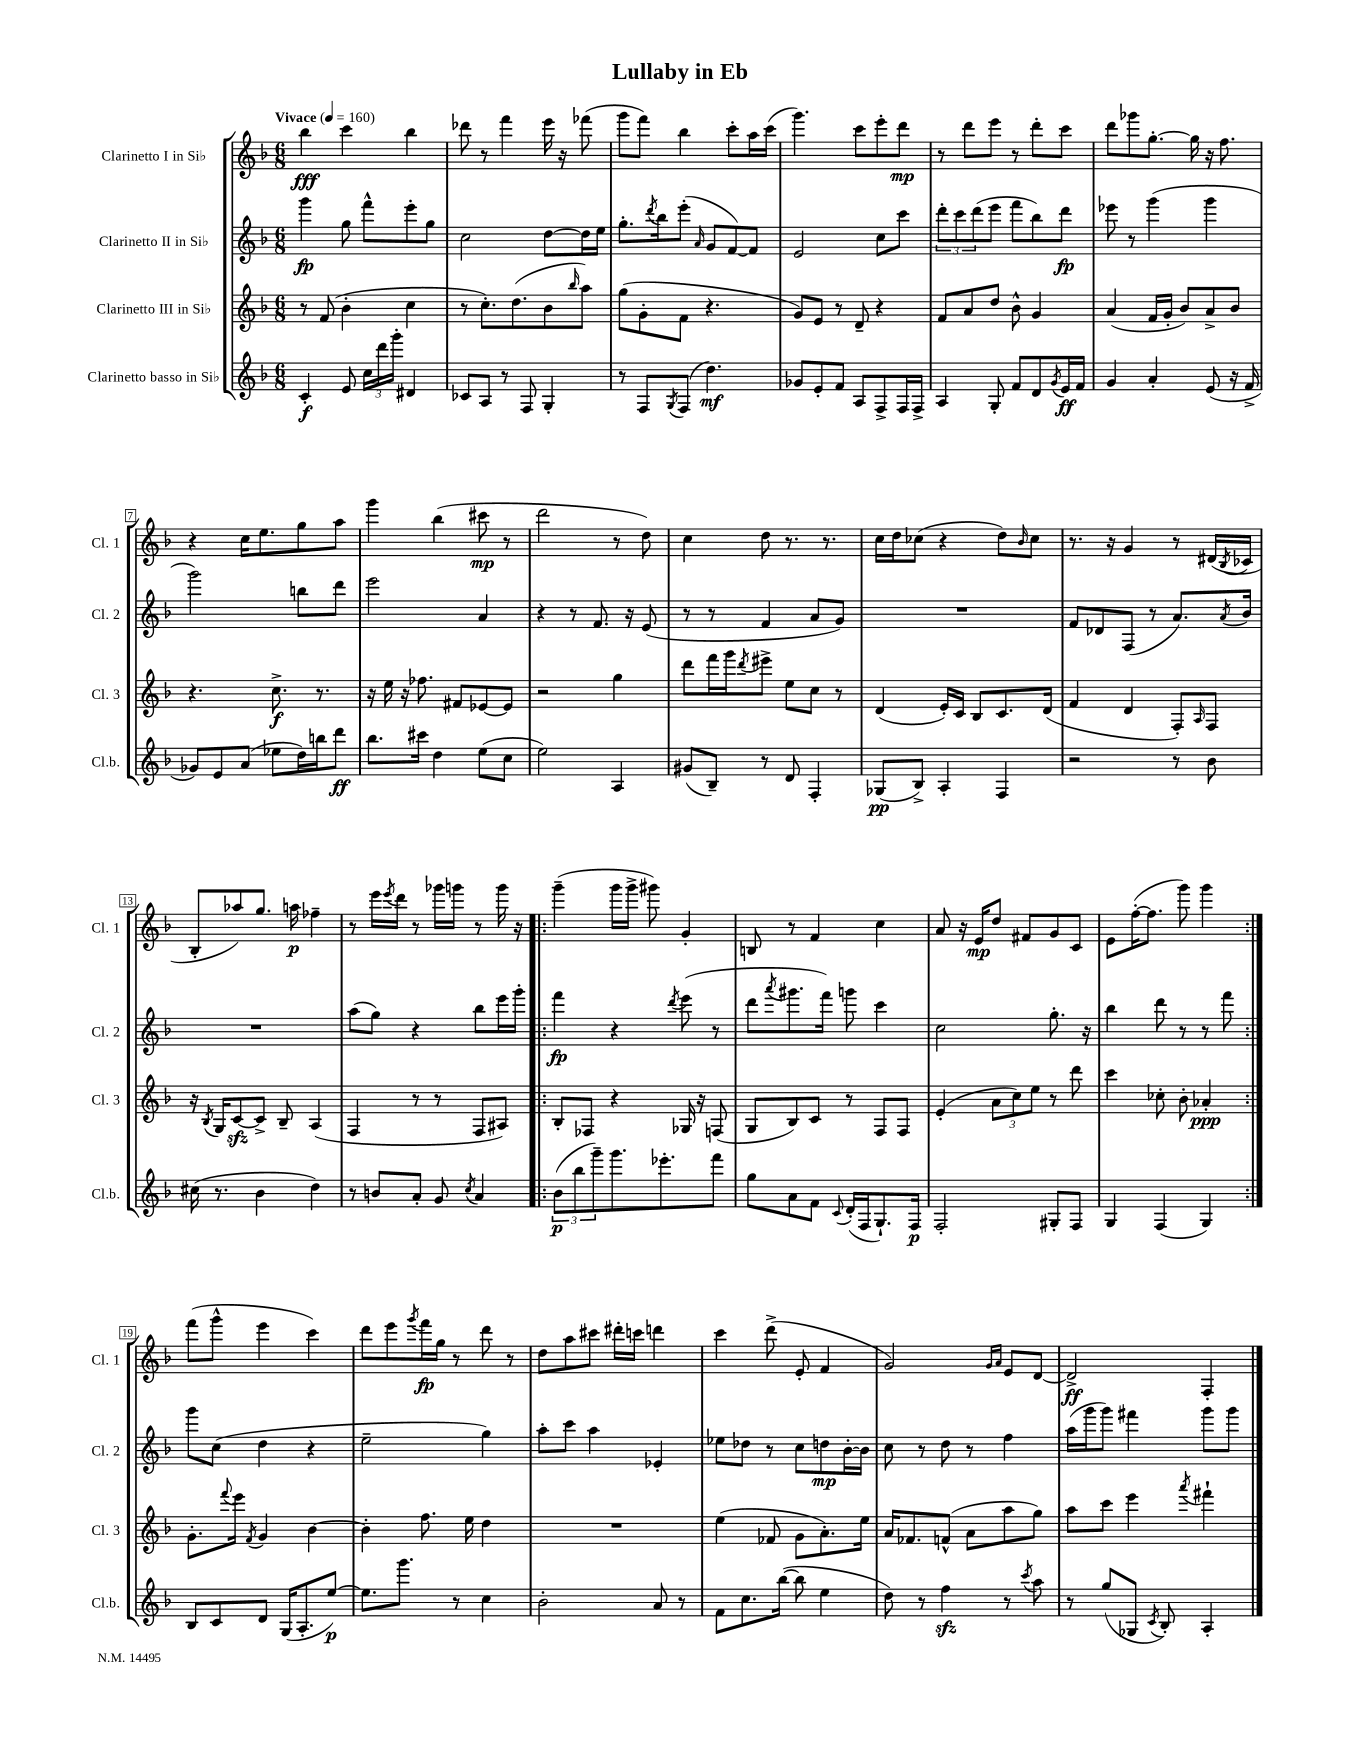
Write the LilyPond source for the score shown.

\header { title = "Lullaby in Eb" }
<<
\new StaffGroup <<
\new Staff = "s0" \with { instrumentName = "Clarinetto I in Sib" shortInstrumentName = "Cl. 1" } {
    \clef treble \key f \major \numericTimeSignature \time 6/8 \tempo "Vivace" 4 = 160
    bes''4\fff c'''4 bes''4 |
    des'''8 r8 f'''4 e'''16 r16 fes'''8( |
    g'''8 f'''8) bes''4 c'''8-. a''16 c'''16( |
    g'''4.) c'''8 e'''8-. d'''8\mp |
    r8 d'''8 e'''8 r8 d'''8-. c'''8 |
    d'''8 ges'''8 g''8.~-. g''16 r16 f''8. |
    r4 c''16 e''8. g''8 a''8 |
    g'''4 bes''4( cis'''8\mp r8 |
    d'''2 r8 d''8) |
    c''4 d''8 r8. r8. |
    c''16 d''16 ces''8( r4 d''8) \grace { bes'16 } ces''8 |
    r8. r16 g'4 r8 dis'16( \acciaccatura { bes8 } ces'16 |
    bes8-. aes''8) g''8. a''16\p fes''4-- |
    r8 e'''16 \acciaccatura { e'''8 } d'''16 r8 ges'''16 g'''16 r8 g'''16 r16 |
    \repeat volta 2 { g'''4--( g'''16 g'''16-> gis'''8) g'4-. |
    b8 r8 f'4 c''4 |
    a'8 r16 e'16\mp d''8 fis'8 g'8 c'8 |
    e'8 f''16~-.( f''8. g'''8) g'''4 | }
    f'''8( g'''8-^ e'''4 c'''4) |
    d'''8 e'''8 \acciaccatura { g'''8 } f'''16\fp g''16 r8 d'''8 r8 |
    d''8 a''8 cis'''8 dis'''16-. c'''16 d'''4 |
    c'''4 d'''8->( e'8-. f'4 |
    g'2) \grace { g'16 a'16 } e'8 d'8~ |
    d'2->\ff f4-. \bar "|." |
}
\new Staff = "s1" \with { instrumentName = "Clarinetto II in Sib" shortInstrumentName = "Cl. 2" } {
    \clef treble \key f \major \numericTimeSignature \time 6/8
    g'''4\fp g''8 f'''8-^ e'''8-. g''8 |
    c''2 d''8~ d''16 e''16 |
    g''8.-. \acciaccatura { d'''8 } bes''16 e'''8-.( \grace { a'16 } g'8 f'8~) f'8 |
    e'2 c''8 c'''8 |
    \tuplet 3/2 { d'''8-. c'''8 d'''8( } e'''8 f'''8 bes''8) d'''8\fp |
    ees'''8 r8 g'''4( g'''4 |
    g'''2) b''8 d'''8 |
    e'''2 a'4 |
    r4 r8 f'8. r16 e'8( |
    r8 r8 f'4 a'8 g'8) |
    R2. |
    f'8 des'8 f8( r8 a'8.) \acciaccatura { a'8 } bes'16 |
    R2. |
    a''8( g''8) r4 bes''8 e'''16 g'''16-. |
    \repeat volta 2 { f'''4\fp r4 \acciaccatura { d'''8 } e'''8( r8 |
    d'''8 \acciaccatura { a'''8 } gis'''8. f'''16) g'''8 c'''4 |
    c''2 g''8.-. r16 |
    bes''4 d'''8 r8 r8 f'''8 | }
    g'''8 c''8( d''4 r4 |
    e''2-- g''4) |
    a''8-. c'''8 a''4 ees'4-. |
    ees''8 des''8 r8 c''8 d''8\mp bes'16~-. bes'16 |
    c''8 r8 d''8 r8 f''4 |
    a''16( g'''16 g'''8) fis'''4 g'''8 g'''8 \bar "|." |
}
\new Staff = "s2" \with { instrumentName = "Clarinetto III in Sib" shortInstrumentName = "Cl. 3" } {
    \clef treble \key f \major \numericTimeSignature \time 6/8
    r8 f'8( bes'4-. c''4 |
    r8 c''8.-.) d''8.( bes'8 \grace { bes''16 } a''8) |
    g''8( g'8-. f'8 r4. |
    g'8) e'8 r8 d'8-- r4 |
    f'8 a'8 d''8 bes'8-^ g'4 |
    a'4( f'16 g'16-. bes'8) a'8-> bes'8 |
    r4. c''8.->\f r8. |
    r16 e''16 r16 fes''8. fis'8 ees'8~ ees'8 |
    r2 g''4 |
    d'''8 f'''16 g'''16 \acciaccatura { d'''8 } eis'''8-> e''8 c''8 r8 |
    d'4( e'16-.) c'16 bes8 c'8. d'16( |
    f'4 d'4 f8-.) \grace { a16 } f8 |
    r16 \acciaccatura { bes8 } g16 c'8~\sfz c'8-> bes8-- a4( |
    f4 r8 r8 f8 ais8) |
    \repeat volta 2 { bes8-. fes8 r4 ges16 r16 f8( |
    g8 bes8) c'8 r8 f8 f8 |
    e'4-.( \tuplet 3/2 { a'8 c''8) e''8 } r8 d'''8 |
    c'''4 ces''8-. bes'8-. aes'4-.\ppp | }
    g'8.-. \appoggiatura { f'''8 } e'''16 \acciaccatura { f'8 } g'4 bes'4~ |
    bes'4-. f''8. e''16 d''4 |
    R2. |
    e''4( fes'8 g'8 a'8.-.) e''16 |
    a'16 fes'8. f'8-^( a'8 a''8 g''8) |
    a''8 c'''8 e'''4 \acciaccatura { a'''8 } fis'''4-! \bar "|." |
}
\new Staff = "s3" \with { instrumentName = "Clarinetto basso in Sib" shortInstrumentName = "Cl.b." } {
    \clef treble \key f \major \numericTimeSignature \time 6/8
    c'4-.\f e'8 \tuplet 3/2 { c''16 d'''16 g'''16-. } dis'4 |
    ces'8 a8 r8 f8 g4-. |
    r8 f8 \acciaccatura { g8 } f8( d''4.\mf) |
    ges'8 e'8-. f'8 a8 f8-> f16 f16-> |
    a4 g8-. f'8 d'8 \acciaccatura { g'8 } e'16\ff f'16 |
    g'4 a'4-. e'8( r16 f'16-> |
    ges'8) e'8 a'8( ees''8 d''16) b''16 d'''8\ff |
    bes''8. cis'''16 d''4 e''8( c''8 |
    e''2) a4 |
    gis'8( bes8--) r8 d'8 f4-. |
    ges8\pp( bes8->) a4-. f4 |
    r2 r8 bes'8 |
    cis''16( r8. bes'4 d''4) |
    r8 b'8 a'8-. g'8 \acciaccatura { c''8 } a'4 |
    \repeat volta 2 { \tuplet 3/2 { bes'8\p( bes''8 g'''8--) } g'''8. ees'''8.-. f'''8 |
    g''8 a'8 f'8 \appoggiatura { c'8 } d'16-.( f16 g8.-!) f16\p |
    f2-. gis8-. f8 |
    g4 f4( g4) | }
    bes8 c'8 d'8 g16( a8.-. e''8~\p) |
    e''8. g'''8. r8 c''4 |
    bes'2-. a'8 r8 |
    f'8 c''8. bes''16~( bes''8 e''4 |
    d''8) r8 f''4\sfz r8 \acciaccatura { c'''8 } a''8 |
    r8 g''8( ges8 \acciaccatura { c'8 } bes8-.) a4-. \bar "|." |
}
>>
>>
\layout { \context { \Score \override BarNumber.stencil = #(make-stencil-boxer 0.1 0.3 ly:text-interface::print) } }
